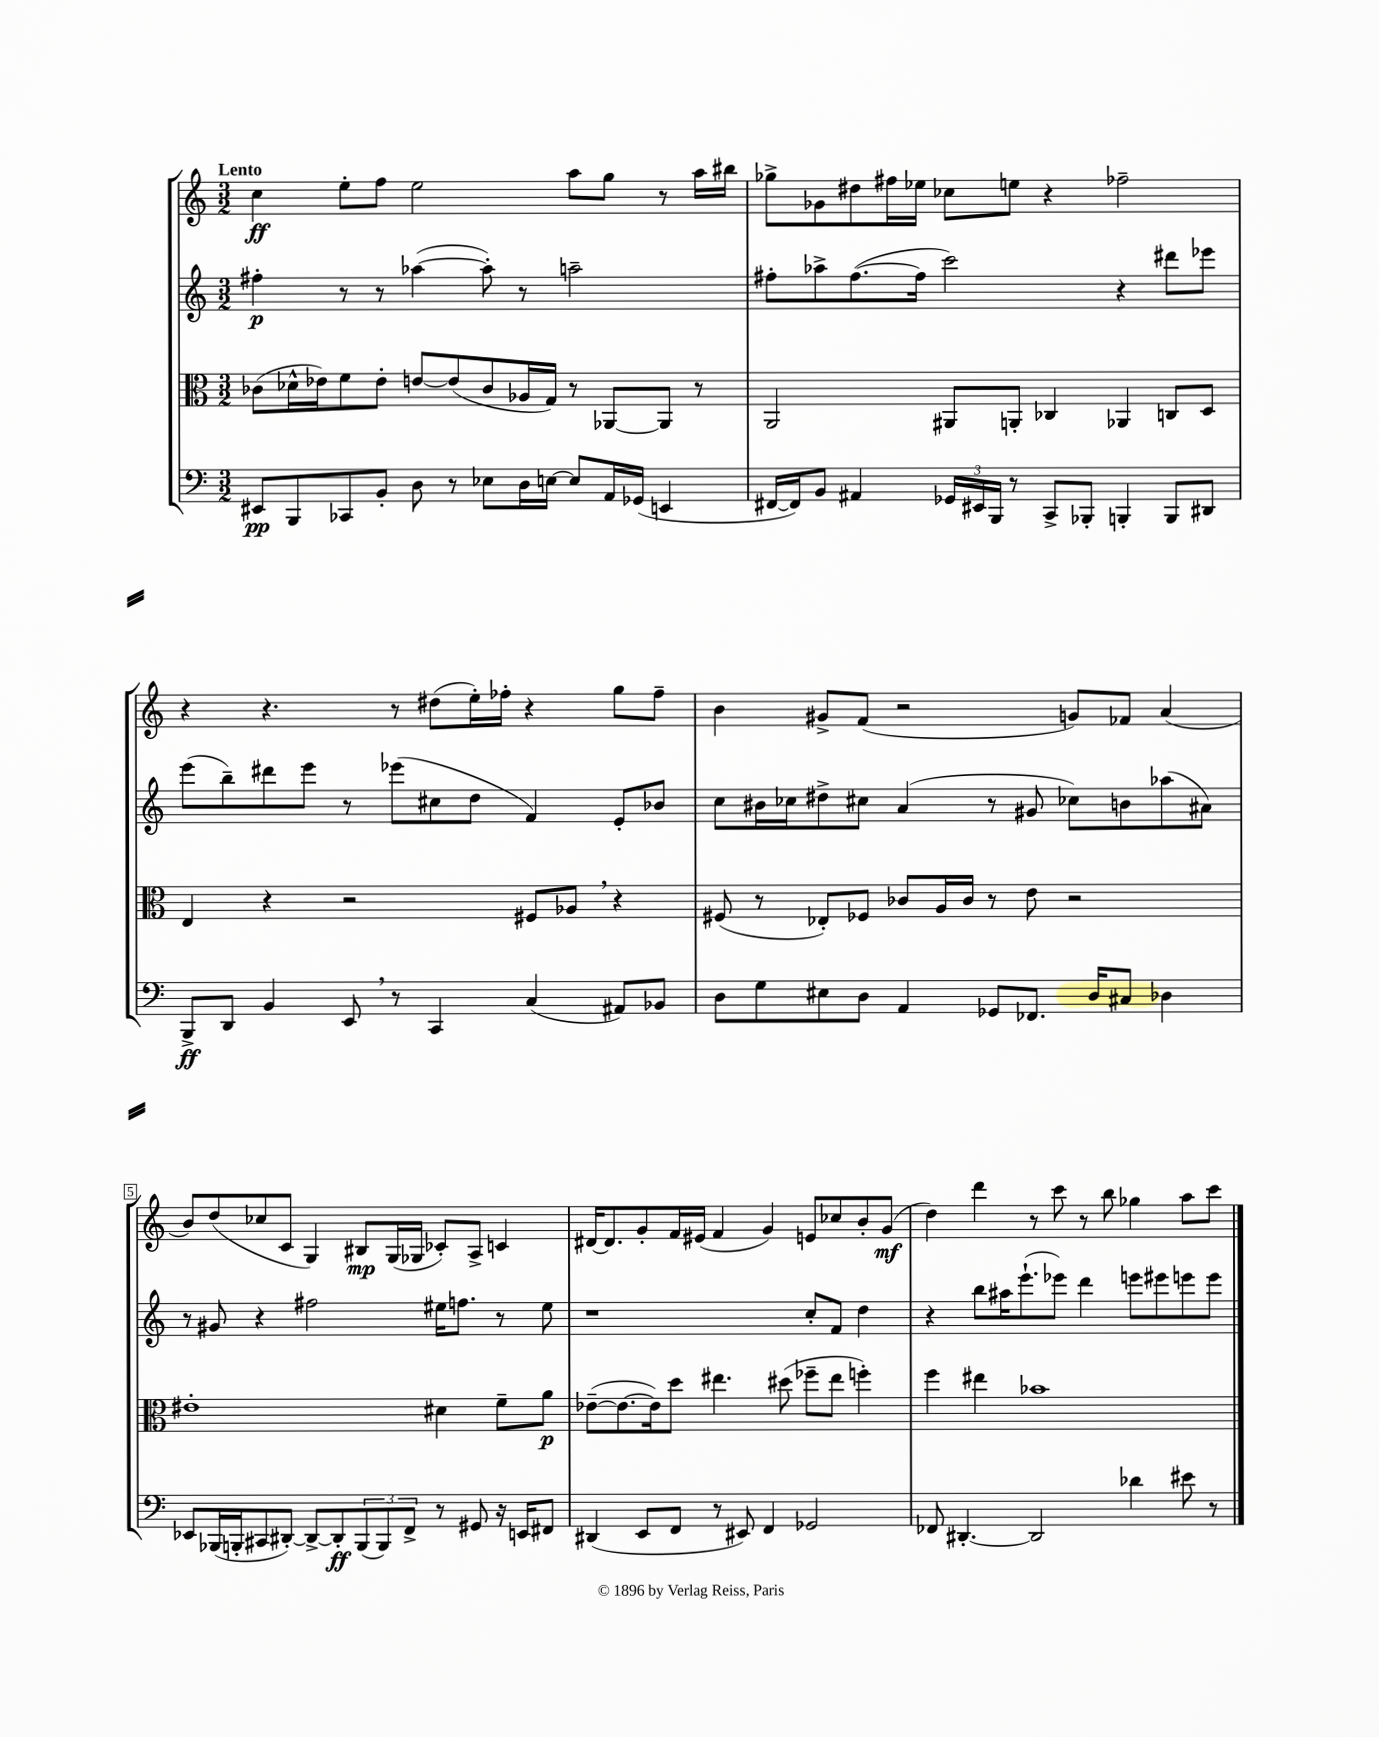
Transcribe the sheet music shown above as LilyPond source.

<<
\new StaffGroup <<
\new Staff = "s0" {
    \clef treble \key c \major \numericTimeSignature \time 3/2 \tempo "Lento"
    c''4\ff e''8-. f''8 e''2 a''8 g''8 r8 a''16 bis''16 |
    ges''8-> ges'8 dis''8 fis''16 ees''16 ces''8 e''8 r4 fes''2-- |
    r4 r4. r8 dis''8( e''16-.) fes''16-. r4 g''8 fes''8-- |
    b'4 gis'8-> f'8( r2 g'8) fes'8 a'4( |
    b'8) d''8( ces''8 c'8 g4) bis8\mp g16( ges16 ces'8-.) a8-> c'4 |
    dis'16~ dis'8. g'8-. f'16 eis'16( f'4 g'4) e'8 ces''8 b'8-. g'8\mf( |
    d''4) d'''4 r8 c'''8 r8 b''8 ges''4 a''8 c'''8 \bar "|." |
}
\new Staff = "s1" {
    \clef treble \key c \major \numericTimeSignature \time 3/2
    fis''4-.\p r8 r8 aes''4~( aes''8-.) r8 a''2-- |
    fis''8-. aes''8-> fis''8.~( fis''16 c'''2) r4 dis'''8 ees'''8 |
    e'''8( b''8--) dis'''8 e'''8 r8 ees'''8( cis''8 d''8 f'4) e'8-. bes'8 |
    c''8 bis'16 ces''16 dis''8-> cis''8 a'4( r8 gis'8 ces''8) b'8 aes''8( ais'8) |
    r8 gis'8 r4 fis''2 eis''16 f''8. r8 eis''8 |
    r1 c''8-. f'8 d''4 |
    r4 b''8 ais''16 e'''8.-!( ees'''8) d'''4 e'''8 eis'''8 e'''8 e'''8 \bar "|." |
}
\new Staff = "s2" {
    \clef alto \key c \major \numericTimeSignature \time 3/2
    ces'8( des'16-^ ees'16) f'8 ees'8-. e'8~ e'8( ces'8 aes16 g16) r8 aes,8~ aes,8 r8 |
    a,2 ais,8 a,8-. ces4 aes,4 c8 d8 |
    e4 r4 r2 fis8 aes8 \breathe r4 |
    fis8( r8 ees8-.) fes8 ces'8 a16 ces'16 r8 e'8 r2 |
    eis'1-. dis'4 f'8-- a'8\p |
    ees'8~--( ees'8.~ ees'16) d''8 eis''4. dis''8( fes''8-- eis''8 f''4-.) |
    f''4 eis''4 bes'1 \bar "|." |
}
\new Staff = "s3" {
    \clef bass \key c \major \numericTimeSignature \time 3/2
    eis,8\pp b,,8 ces,8 b,8-. d8 r8 ees8 d16 e16~ e8 a,16 ges,16( e,4 |
    fis,16~ fis,16) b,8 ais,4 \tuplet 3/2 { ges,16 eis,16 b,,16 } r8 c,8-> bes,,8-. b,,4-. b,,8 dis,8 |
    b,,8->\ff d,8 b,4 e,8 \breathe r8 c,4 c4( ais,8) bes,8 |
    d8 g8 eis8 d8 a,4 ges,8 fes,8. d16 cis8 des4 |
    ees,8 bes,,16( b,,16-. cis,8 dis,8~-.) dis,8~-> dis,8-.\ff \tuplet 3/2 { b,,8( b,,8) f,8-> } r8 gis,8 r16 e,16 fis,8 |
    dis,4( e,8 f,8 r8 eis,8) f,4 ges,2 |
    fes,8 dis,4.~-. dis,2 des'4 eis'8 r8 \bar "|." |
}
>>
>>
\layout { \context { \Score \override BarNumber.break-visibility = ##(#f #t #t) barNumberVisibility = #(every-nth-bar-number-visible 5) \override BarNumber.stencil = #(make-stencil-boxer 0.1 0.3 ly:text-interface::print) } }
